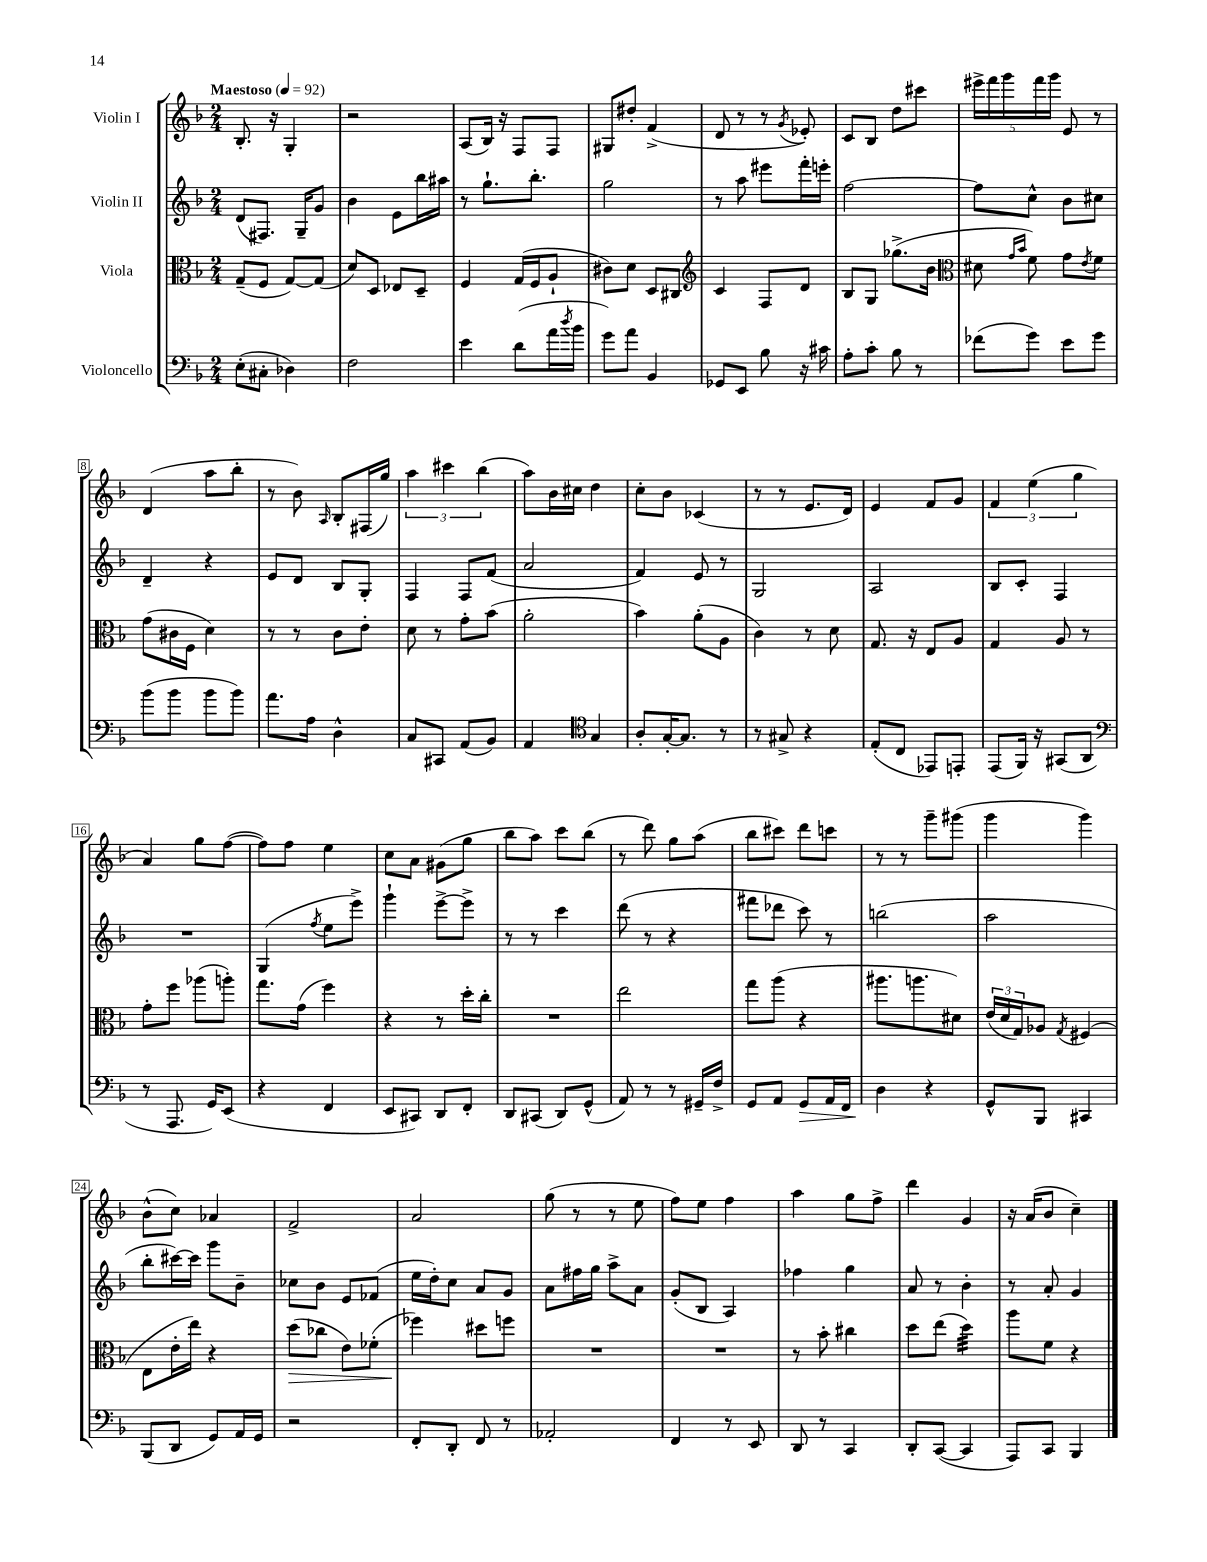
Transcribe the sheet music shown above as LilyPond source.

<<
\new StaffGroup <<
\new Staff = "s0" \with { instrumentName = "Violin I" } {
    \clef treble \key f \major \numericTimeSignature \time 2/4 \tempo "Maestoso" 4 = 92
    bes8.-. r16 g4-. |
    r2 |
    a8( bes16) r16 f8 f8 |
    gis8 dis''8-. f'4->( |
    d'8 r8 r8 \acciaccatura { g'8 } ees'8-.) |
    c'8 bes8 d''8 cis'''8 |
    \tuplet 5/4 { eis'''16-> f'''16 g'''16 f'''16 g'''16 } e'8 r8 |
    d'4( a''8 bes''8-. |
    r8 bes'8) \grace { a16 } bes8-. fis16( g''16) |
    \tuplet 3/2 { a''4 cis'''4 bes''4( } |
    a''8) bes'16 cis''16 d''4 |
    c''8-. bes'8 ces'4( |
    r8 r8 e'8. d'16) |
    e'4 f'8 g'8 |
    \tuplet 3/2 { f'4 e''4( g''4 } |
    a'4) g''8 f''8~( |
    f''8) f''8 e''4 |
    c''8 a'8 gis'8( g''8 |
    bes''8 a''8) c'''8 bes''8( |
    r8 d'''8) g''8 a''8( |
    bes''8 cis'''8) d'''8 c'''8 |
    r8 r8 g'''8-- gis'''8( |
    g'''4 g'''4) |
    bes'8-^( c''8) aes'4 |
    f'2-> |
    a'2 |
    g''8( r8 r8 e''8 |
    f''8) e''8 f''4 |
    a''4 g''8 f''8-> |
    d'''4 g'4 |
    r16 a'16( bes'8 c''4--) \bar "|." |
}
\new Staff = "s1" \with { instrumentName = "Violin II" } {
    \clef treble \key f \major \numericTimeSignature \time 2/4
    d'8( fis8.) g16-- g'8 |
    bes'4 e'8 bes''16 ais''16 |
    r8 g''8.-! bes''8.-. |
    g''2 |
    r8 a''8 eis'''8 f'''16-. e'''16-. |
    f''2~ |
    f''8 c''8-^ bes'8 cis''8 |
    d'4-- r4 |
    e'8 d'8 bes8 g8-. |
    f4 f8 f'8( |
    a'2 |
    f'4) e'8 r8 |
    g2 |
    a2 |
    bes8 c'8-. f4 |
    R2 |
    g4( \acciaccatura { f''8 } e''8 e'''8->) |
    g'''4-! e'''8~-> e'''8-> |
    r8 r8 c'''4 |
    d'''8( r8 r4 |
    fis'''8 des'''8 c'''8) r8 |
    b''2( |
    a''2 |
    bes''8-. cis'''16~) cis'''16 g'''8 bes'8-- |
    ces''8 bes'8 e'8 fes'8( |
    e''16 d''16-.) c''8 a'8 g'8 |
    a'8 fis''16 g''16 a''8-> a'8 |
    g'8-.( bes8 a4) |
    fes''4 g''4 |
    a'8 r8 bes'4-. |
    r8 a'8-. g'4 \bar "|." |
}
\new Staff = "s2" \with { instrumentName = "Viola" } {
    \clef alto \key f \major \numericTimeSignature \time 2/4
    g8--( f8 g8~) g8( |
    d'8) d8 ees8 d8-- |
    f4 g16( f16 a8-! |
    cis'8) d'8 d8 cis8 |
    \clef treble c'4 f8 d'8 |
    bes8 g8 ges''8.->( bes'16 |
    \clef alto dis'8 \grace { g'16 bes'16 } f'8) g'8 \acciaccatura { e'8 } f'8 |
    g'8( cis'16 f16 d'4) |
    r8 r8 c'8 e'8-. |
    d'8 r8 g'8-. bes'8( |
    a'2-. |
    bes'4) a'8-.( a8 |
    c'4) r8 d'8 |
    g8. r16 e8 a8 |
    g4 a8 r8 |
    g'8-. f''8 aes''8( a''8-.) |
    g''8. g'16( f''4) |
    r4 r8 d''16-. c''16-. |
    R2 |
    e''2 |
    g''8 a''8( r4 |
    ais''8. a''8. dis'8) |
    \tuplet 3/2 { e'16( d'16 g16) } aes8 \acciaccatura { g8 } fis4( |
    e8 e'16-. e''16) r4 |
    d''8\>( ces''8 e'8) fes'8-.( |
    fes''4\!) dis''8 f''8 |
    R2 |
    R2 |
    r8 bes'8-. cis''4 |
    d''8 e''8( d''4:32) |
    a''8 f'8 r4 \bar "|." |
}
\new Staff = "s3" \with { instrumentName = "Violoncello" } {
    \clef bass \key f \major \numericTimeSignature \time 2/4
    e8-.( cis8-. des4) |
    f2 |
    e'4 d'8( a'16 \acciaccatura { d''8 } bes'16 |
    g'8) a'8 bes,4 |
    ges,8 e,8 bes8 r16 cis'16 |
    a8-. c'8-. bes8 r8 |
    fes'8( g'8) e'8 g'8 |
    bes'8( bes'8 bes'8 bes'8) |
    a'8. a16 d4-^ |
    c8 cis,8 a,8( bes,8) |
    a,4 \clef tenor g4 |
    a8-. g16~-. g8. r8 |
    r8 gis8-> r4 |
    e8-.( c8 ees,8) e,8-. |
    e,8( f,16) r16 gis,8( a,8 |
    \clef bass r8 a,,8. g,16) e,8( |
    r4 f,4 |
    e,8 cis,8) d,8 f,8-. |
    d,8 cis,8( d,8) g,8-^( |
    a,8) r8 r8 gis,16-- f16-> |
    g,8 a,8 g,8\> a,16 f,16 |
    d4\! r4 |
    g,8-^ bes,,8 cis,4 |
    bes,,8( d,8 g,8) a,16 g,16 |
    r2 |
    f,8-. d,8-. f,8 r8 |
    aes,2-. |
    f,4 r8 e,8 |
    d,8 r8 c,4 |
    d,8-. c,8~( c,4 |
    a,,8) c,8 bes,,4 \bar "|." |
}
>>
>>
\layout { \context { \Score \override BarNumber.stencil = #(make-stencil-boxer 0.1 0.3 ly:text-interface::print) } }
